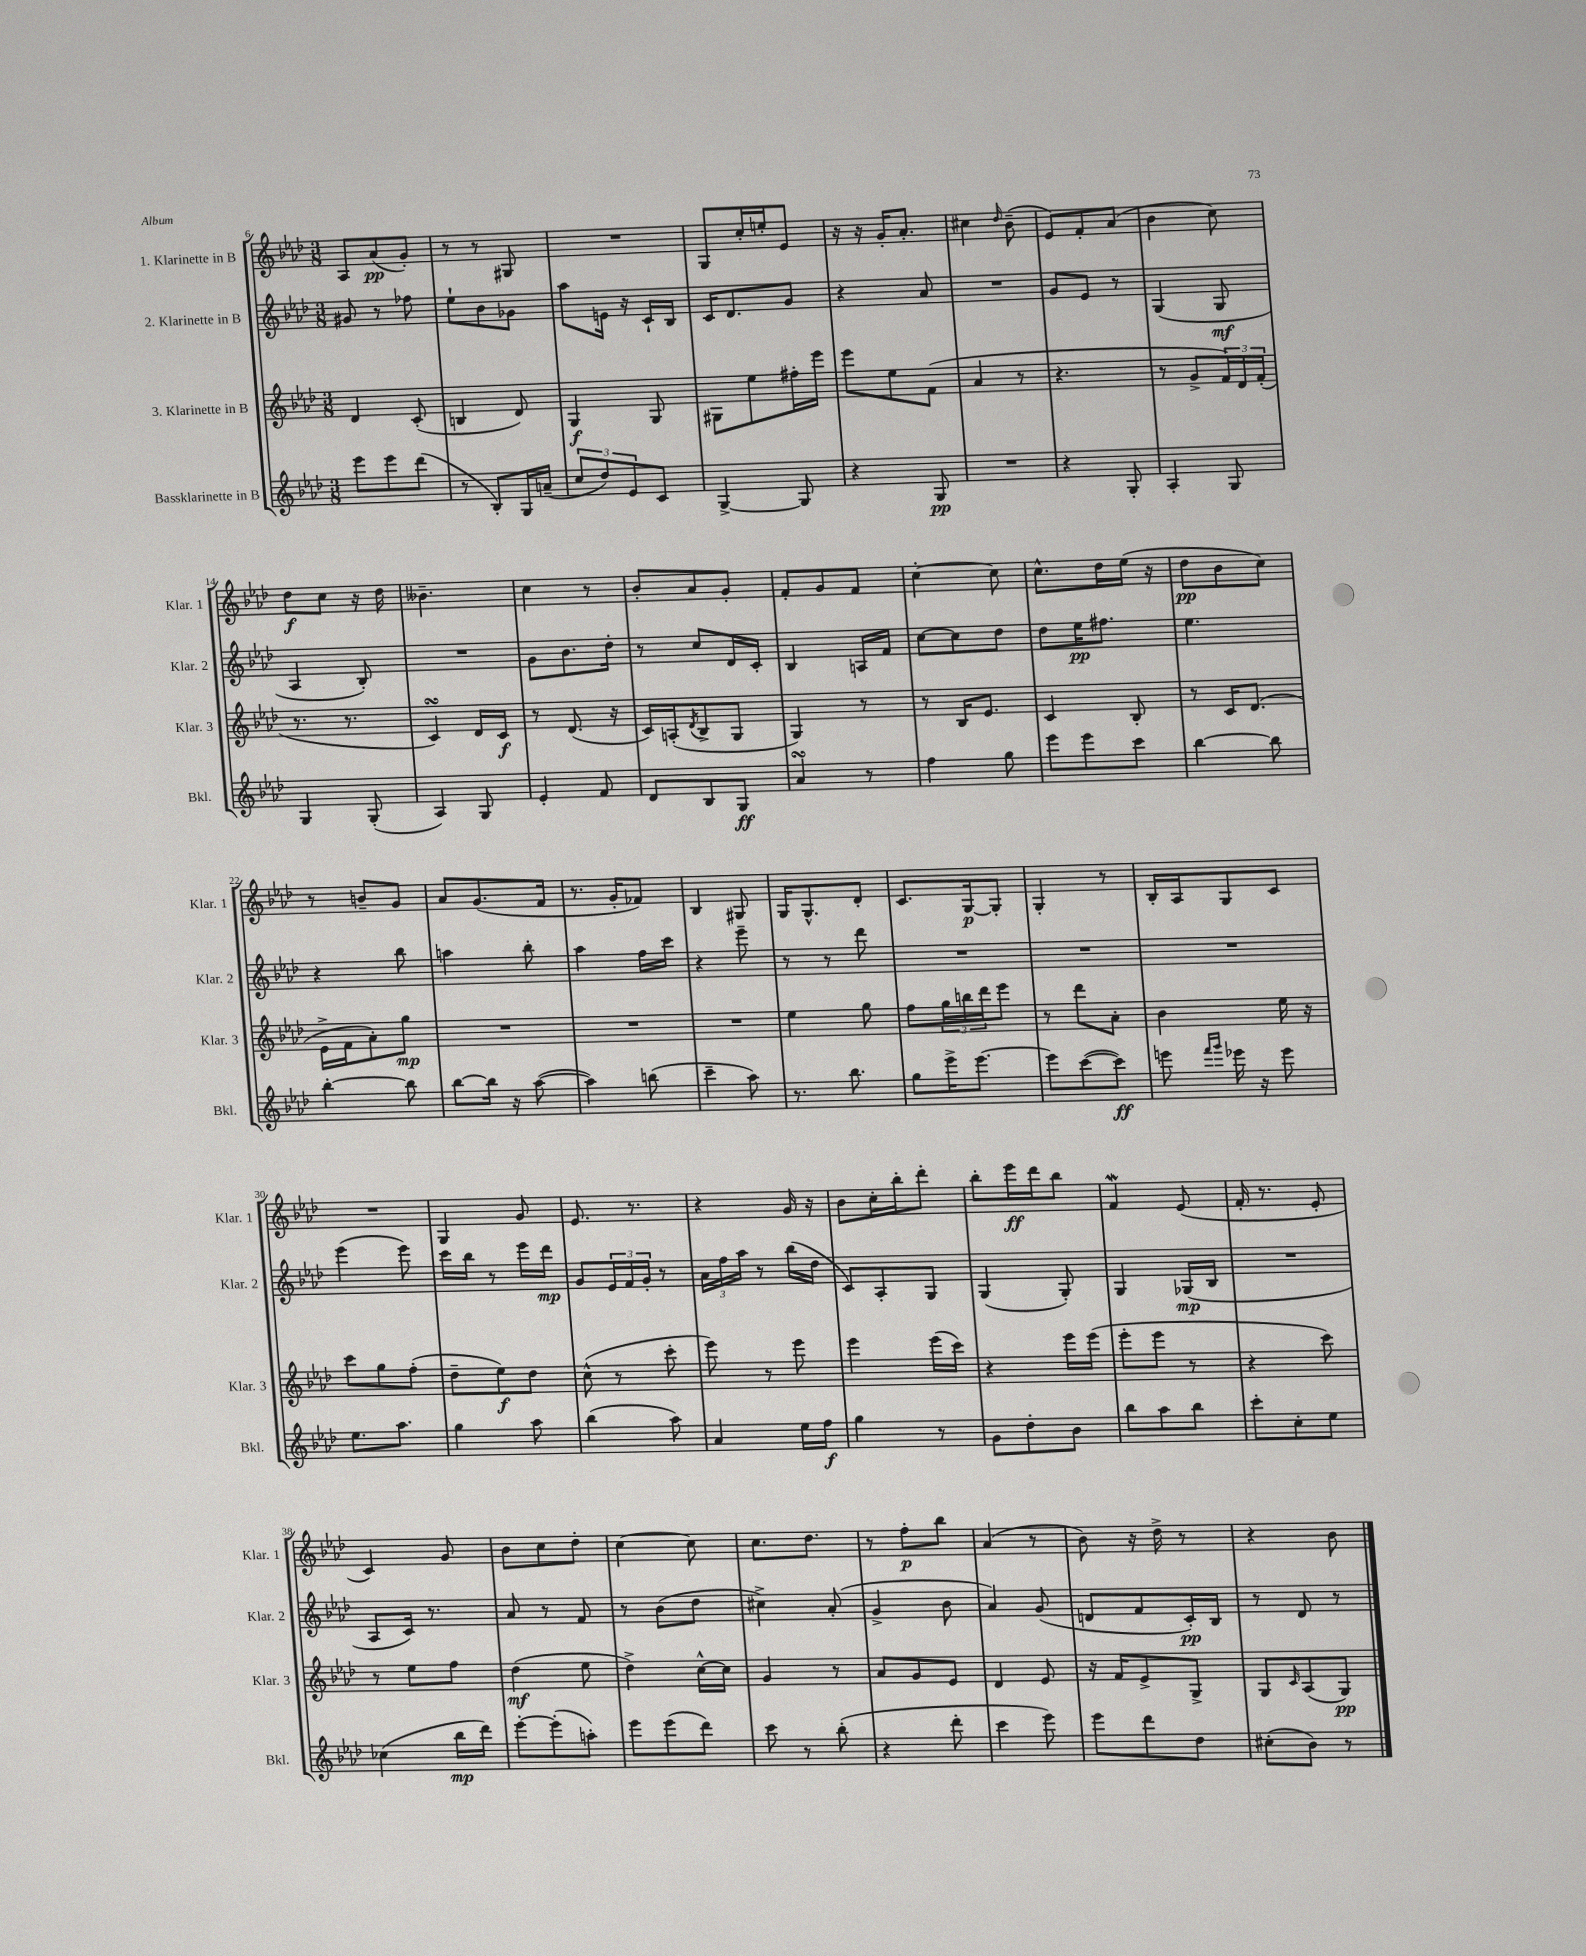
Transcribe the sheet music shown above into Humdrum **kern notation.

**kern	**kern	**kern	**kern
*staff4	*staff3	*staff2	*staff1
*clefG2	*clefG2	*clefG2	*clefG2
*k[b-e-a-d-]	*k[b-e-a-d-]	*k[b-e-a-d-]	*k[b-e-a-d-]
*M3/8	*M3/8	*M3/8	*M3/8
8eee-	4d-	8g#	8A-
8eee-	.	8r	(8a-
(8ddd-	(8c'	8ff-	8g')
=	=	=	=
8r	4B	8ee-`	8r
8B-')	.	8b-	8r
16G	8d-)	8g-	8G#
(16a~	.	.	.
=	=	=	=
12cc	4G	8aa-	4.r
12dd-)	.	.	.
.	.	16e	.
12e-	.	.	.
.	.	16r	.
8c	8G	16c`	.
.	.	16B-	.
=	=	=	=
[4G^	8G#	16c	8G
.	.	8.d-	.
.	8ee-	.	16cc'
.	.	.	16ee'
8G]	16ff#'	8g	8e-
.	16eee-	.	.
=	=	=	=
4r	8eee-	4r	16r
.	.	.	16r
.	8ee-	.	16g'
.	.	.	8.a-'
8G	(8f	8a-	.
=	=	=	=
4.r	4a-	4.r	4cc#
.	.	.	16qqdd-
.	8r	.	(8b-~
=	=	=	=
4r	4.r	8g	8e-)
.	.	8e-	8f'
8G'	.	8r	(8a-
=	=	=	=
4A-'	8r	(4G	4b-
.	8g^	.	.
8G	24f)	8G	8cc)
.	24d-	.	.
.	(24f'	.	.
=	=	=	=
4G	8.r	4A-	8dd-
.	.	.	8cc
.	8.r	.	.
(8G'	.	8B-')	16r
.	.	.	16dd-
=	=	=	=
4A-)	4c)	4.r	4.b--~
8G	16d-	.	.
.	16c	.	.
=	=	=	=
4e-'	8r	8g	4cc
.	(8.d-	8.b-	.
8f	.	.	8r
.	16r	16dd-'	.
=	=	=	=
8d-	16c)	8r	8b-'
.	(16A'	.	.
.	8qd-	.	.
8B-	8B-^	8cc	8a-
8G	8G	16d-	8g'
.	.	16c'	.
=	=	=	=
4a-	4G)	4B-	8f'
.	.	.	8g
8r	8r	16A	8f
.	.	16f	.
=	=	=	=
4ff	8r	[8cc	[4cc'
.	16B-	8cc]	.
.	8.e-	.	.
8gg	.	8dd-	8cc]
=	=	=	=
8eee-	4c	8dd-	8.cc^^
8eee-	.	16ee-	.
.	.	8.ff#	16dd-
8ccc	8B-'	.	(16ee-
.	.	.	16r
=	=	=	=
[4bb-	8r	4.ee-	8dd-
.	16c	.	8b-
.	(8.d-	.	.
8bb-]	.	.	8cc)
=	=	=	=
[4bb-'	16e-^	4r	8r
.	16f	.	.
.	8a-')	.	8b~
8bb-]	8gg	8bb-	8g
=	=	=	=
[8bb-	4.r	4aa	8a-
16bb-]	.	.	(8.g
16r	.	.	.
([8aa-	.	8bb-'	.
.	.	.	16f
=	=	=	=
4aa-])	4.r	4aa-	8.r
.	.	.	16g'
(8bb	.	16ff	8f-)
.	.	16ccc	.
=	=	=	=
4ccc~	4.r	4r	4B-
8aa-)	.	8eee-~	8G#
=	=	=	=
8.r	4ee-	8r	16G
.	.	.	8.G^^
.	.	8r	.
8.bb-	.	.	.
.	8gg	8ddd-	8d-'
=	=	=	=
8gg	8ff	4.r	8.c
16eee-^	24gg	.	.
.	24bb	.	.
[8.eee-	.	.	[16G
.	24ddd-	.	.
.	8eee-	.	8G']
=	=	=	=
8eee-]	8r	4.r	4G'
([8ccc	8ddd-	.	.
8ccc])	8a-'	.	8r
=	=	=	=
8eee	4b-	4.r	16B-'
.	.	.	16A-
16qqfff	.	.	.
16qqggg	.	.	.
16eee-	.	.	8G
16r	.	.	.
8eee-	16ee-	.	8c
.	16r	.	.
=	=	=	=
8.ee-	8ccc	(4eee-	4.r
.	8gg	.	.
8.aa-	.	.	.
.	(8ff'	8eee-)	.
=	=	=	=
4gg	8dd-~	16ccc	4G
.	.	16bb-	.
.	8ee-)	8r	.
8aa-	8dd-	16eee-	8g
.	.	16ddd-	.
=	=	=	=
(4bb-	(8cc^^	8g	8.e-
.	8r	24e-	.
.	.	24f	.
.	.	.	8.r
.	.	24g'	.
8aa-)	8ccc'	8r	.
=	=	=	=
4a-	8eee-)	24a-	4r
.	.	24ff	.
.	.	24aa-	.
.	8r	8r	.
16ee-	8eee-	(16bb-	16g
16ff	.	16dd-	16r
=	=	=	=
4gg	4eee-	8c)	8b-
.	.	8A-'	16cc'
.	.	.	16bb-'
8r	(16eee-	8G	8ddd-'
.	16ccc)	.	.
=	=	=	=
8g	4r	(4G	8bb-'
8dd-'	.	.	16eee-
.	.	.	16ddd-
8b-	16eee-	8G')	8bb-
.	(16eee-	.	.
=	=	=	=
8bb-	8eee-'	4G	4f
8aa-	8eee-	.	.
8bb-	8r	(16G-	(8e-
.	.	16B-	.
=	=	=	=
8ccc'	4r	4.r	16f'
.	.	.	8.r
8cc'	.	.	.
8ee-	8ccc)	.	8e-'
=	=	=	=
(4cc-	8r	8A-	4c)
.	8ee-	16c)	.
.	.	8.r	.
16bb-	8ff	.	8g
16ddd-)	.	.	.
=	=	=	=
[8eee-'	(4dd-	8a-	8b-
(8eee-']	.	8r	8cc
8aa')	8ee-	8f	8dd-'
=	=	=	=
8eee-	4dd-^)	8r	[4cc
(8eee-	.	(8b-	.
8ddd-)	[16cc^^	8dd-	8cc]
.	16cc]	.	.
=	=	=	=
8ccc	4g	4cc#^)	8.cc
8r	.	.	.
.	.	.	8.dd-
(8bb-'	8r	(8a-'	.
=	=	=	=
4r	8a-	4g^	8r
.	8g	.	8ff'
8ddd-'	8e-	8b-	8bb-
=	=	=	=
4ccc	4d-	4a-)	(4a-
8eee-)	8e-	(8g	8r
=	=	=	=
8eee-	16r	8d	8b-)
.	16f	.	.
8ddd-	8e-^	8f	16r
.	.	.	16dd-^
8dd-	8G^	16c')	8r
.	.	16B-	.
=	=	=	=
(8cc#'	8G	8r	4r
.	16qqc	.	.
8b-)	(8A-	8d-	.
8r	8G)	8r	8b-
==	==	==	==
*-	*-	*-	*-
